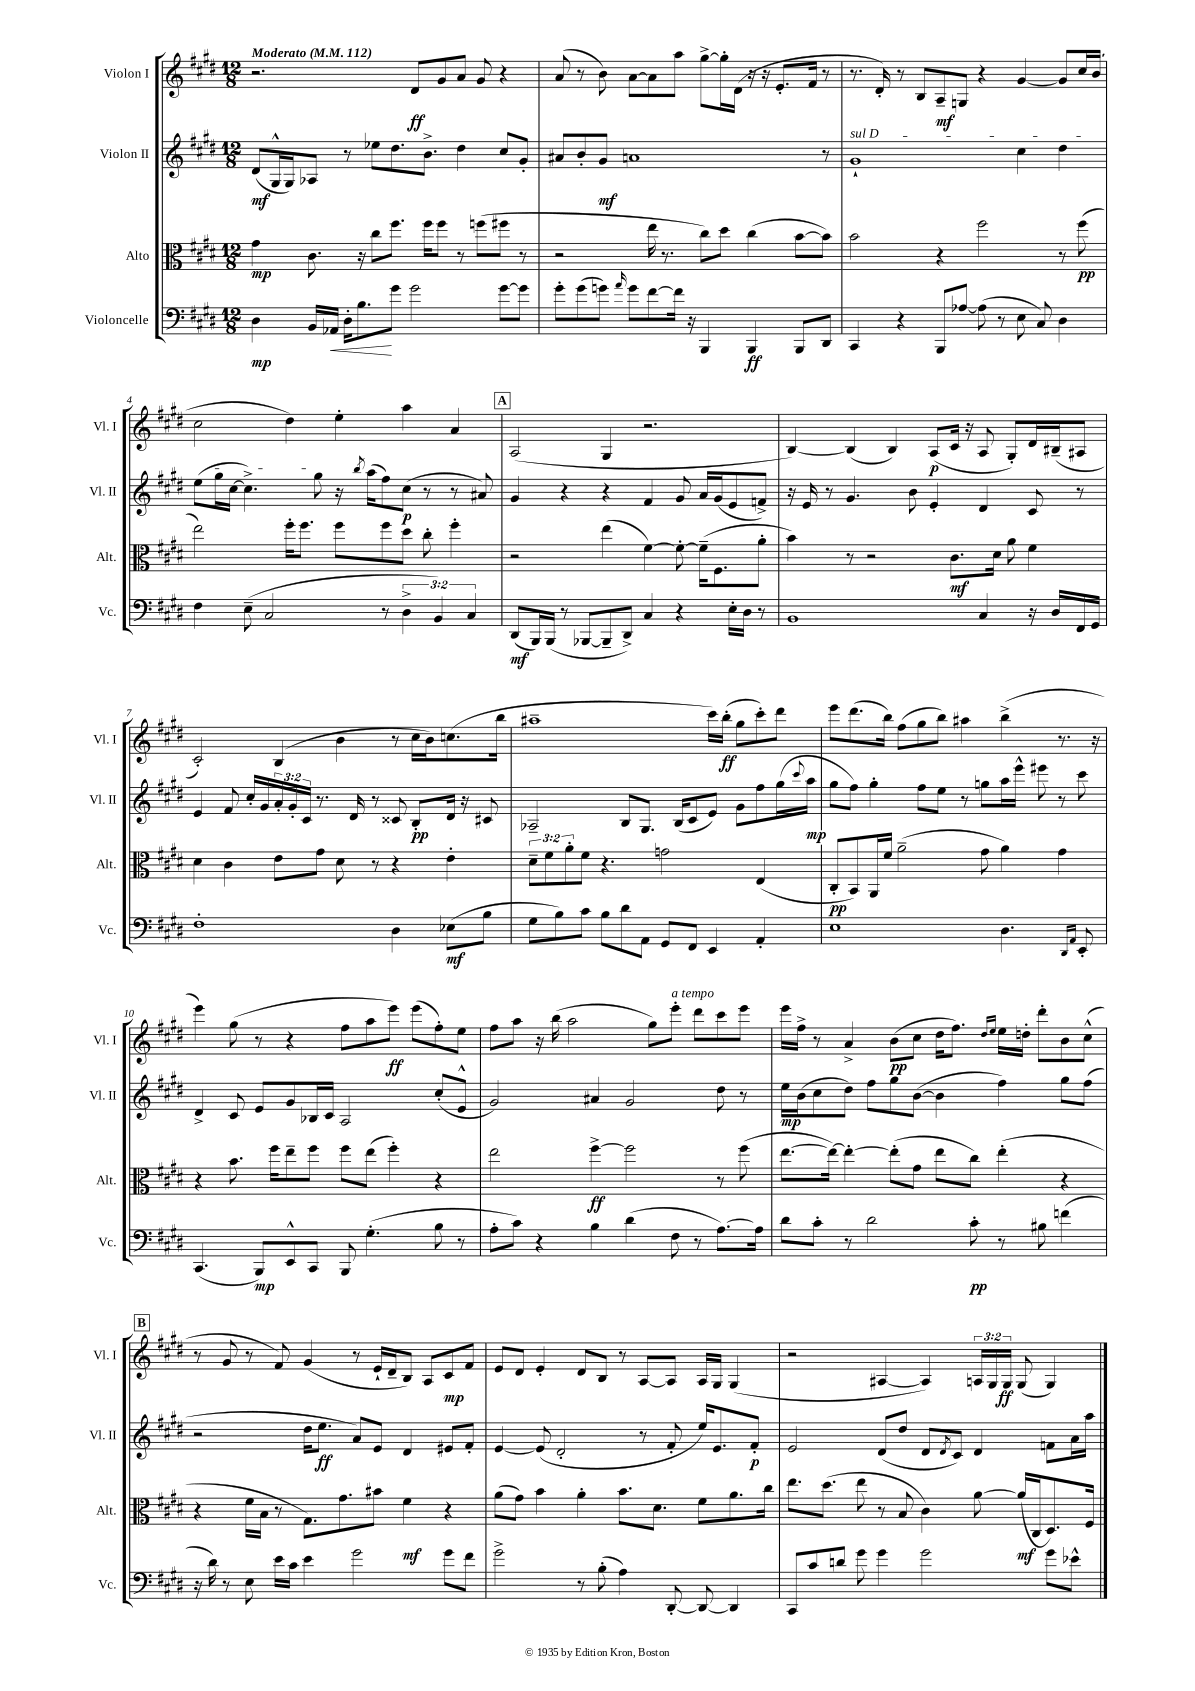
<<
\new StaffGroup <<
\new Staff = "s0" \with { instrumentName = "Violon I" shortInstrumentName = "Vl. I" } {
    \clef treble \key e \major \numericTimeSignature \time 12/8 \override Staff.TupletNumber.text = #tuplet-number::calc-fraction-text \tempo "Moderato" 4 = 112
    r2. dis'8\ff gis'8 a'8 gis'8 r4 |
    a'8( r8 b'8) a'8~ a'8 a''8 gis''8~-> gis''16-. dis'16( r16 r16 e'8.-. fis'16 r8 |
    r8. dis'16-.) r8 b8 a8--\mf g8 r4 gis'4~ gis'8 cis''16 b'16( |
    cis''2 dis''4) e''4-. a''4 a'4 |
    \mark \markup { \box "A" } a2( gis4 r2. |
    b4~) b4( b4) a8\p( cis'16 r16 a8 gis8-.) dis'16 bis16--( ais8 |
    cis'2-.) b4( b'4 r8 cis''16 b'16) c''8.( b''16 |
    ais''1-- cis'''16) b''16-.\ff( gis''8 cis'''8-.) dis'''8 |
    e'''8 dis'''8.( b''16) fis''8( gis''8 b''8) ais''4 b''4->( r8. r16 |
    e'''4) gis''8( r8 r4 fis''8 a''8 e'''8\ff) e'''8( fis''8-.) e''8 |
    fis''8 a''8 r16 b''16( a''2 gis''8) e'''8-.^\markup { \italic "a tempo" } dis'''8 cis'''8 e'''8 |
    e'''16 fis''16-> r8 a'4-> b'8\pp( cis''8 dis''16 fis''8.) \grace { dis''16 e''16 } e''16 d''16-. dis'''8-. b'8 cis''8-^( |
    \mark \markup { \box "B" } r8 gis'8 r8 fis'8) gis'4( r8 e'16-! dis'16-- b8) a8 cis'8\mp fis'8 |
    e'8 dis'8 e'4-. dis'8 b8 r8 a8~ a8 a16 gis16 gis4( |
    r2 ais4~ ais4) \tuplet 3/2 { a16 gis16 gis16\ff } gis8( gis4) \bar "|." |
}
\new Staff = "s1" \with { instrumentName = "Violon II" shortInstrumentName = "Vl. II" } {
    \clef treble \key e \major \numericTimeSignature \time 12/8 \override Staff.TupletNumber.text = #tuplet-number::calc-fraction-text
    dis'8\mf( gis16-^ gis16) aes8 r8 ees''8 dis''8. b'8.-> dis''4 cis''8 gis'8-. |
    ais'8 b'8-. gis'8\mf a'1 r8 |
    \once \override TextSpanner.bound-details.left.text = \markup { \italic "sul D" } gis'1-!\startTextSpan cis''4 dis''4 |
    e''8( gis''16 cis''16~ cis''4.->) gis''8\stopTextSpan r16 \acciaccatura { b''8 } a''16( fis''8) cis''8\p( r8 r8 ais'8) |
    \mark \markup { \box "A" } gis'4 r4 r4 fis'4 gis'8 a'16 gis'16( e'8 f'8->) |
    r16 e'16 r8 gis'4. b'8 e'4-. dis'4 cis'8 r8 |
    e'4 fis'8 cis''16-. gis'16 \tuplet 3/2 { a'16-. gis'16-. cis'16 } r8. dis'16 r8 cisis'8 b8-.\pp dis'16 r16 cis'8 |
    aes2-- b8 gis8. b16( cis'8 e'8) gis'8 fis''8 gis''16( \appoggiatura { cis'''8 } a''16\mp |
    gis''8 fis''8) gis''4-. fis''8 e''8 r8 g''8 a''16 e'''16-^ eis'''8 r8 cis'''8 |
    dis'4-> cis'8 e'8 gis'8 bes16 cis'16 a2 cis''8-.( e'8-^ |
    gis'2) ais'4 gis'2 dis''8 r8 |
    e''16\mp b'16( cis''8 dis''8) fis''8 gis''8 b'8~( b'4 fis''4) gis''8 fis''8( |
    \mark \markup { \box "B" } r2 dis''16 e''8.\ff a'8) e'8 dis'4 eis'8 fis'8-. |
    e'4~ e'8( dis'2-. r8 fis'8-. e''16) e'8. fis'8-.\p |
    e'2 dis'8( dis''8 dis'8 \acciaccatura { dis'8 } cis'8) dis'4 f'8 a'16 a''16 \bar "|." |
}
\new Staff = "s2" \with { instrumentName = "Alto" shortInstrumentName = "Alt." } {
    \clef alto \key e \major \numericTimeSignature \time 12/8 \override Staff.TupletNumber.text = #tuplet-number::calc-fraction-text
    gis'4\mp cis'8. r16 cis''8 fis''8. fis''16 fis''8 r8 f''8( fis''8 r8 |
    r2 e''16 r8. cis''8) dis''8 cis''4( b'8~ b'8) |
    b'2 r4 fis''2 r8 fis''8\pp( |
    e''2) fis''16-. fis''8. fis''8 fis''8 dis''8 cis''8-. fis''4-. |
    \mark \markup { \box "A" } r2 e''4( fis'4~) fis'8~-. fis'16--( fis8. a'8-. |
    b'4) r8 r2 cis'8.\mf dis'16 a'8 fis'4 |
    dis'4 cis'4 e'8 gis'8 dis'8 r8 r4 e'4-. |
    \tuplet 3/2 { dis'8-- fis'8 a'8-. } fis'8 r4. g'2 e4( |
    cis8-.\pp b,8) a,16 fis'16 a'2--( gis'8 a'4) gis'4 |
    r4 b'8. fis''16 e''8-- fis''8 fis''8 e''8( fis''4-.) r4 |
    e''2 fis''4~->\ff fis''2 r8 fis''8( |
    e''8.~ e''16~) e''4~-. e''8-.( gis'8 e''8 cis''8) e''4-.( r4 |
    \mark \markup { \box "B" } r4 fis'16 b16 r8 gis8.) gis'8. bis'8 fis'4\mf r4 |
    a'8( gis'8) b'4 a'4-. b'8. dis'8. fis'8 a'8. cis''16 |
    e''8. dis''8.( e''8 r8 b8 cis'4) a'8~ a'16\mf( cis16 dis8.) fis16 \bar "|." |
}
\new Staff = "s3" \with { instrumentName = "Violoncelle" shortInstrumentName = "Vc." } {
    \clef bass \key e \major \numericTimeSignature \time 12/8 \override Staff.TupletNumber.text = #tuplet-number::calc-fraction-text
    dis4\mp b,16 aes,16\< dis16-. b8.\! gis'8 gis'2 gis'8~ gis'8 |
    gis'8-. gis'8( g'8) \grace { a'16 } g'8 fis'8~ fis'16 r16 b,,4 b,,4\ff b,,8 dis,8 |
    cis,4 r4 b,,8 aes8~ aes8( r8 e8 cis8) dis4 |
    fis4 e8--( cis2 r8 \tuplet 3/2 { dis4-> b,4) cis4 } |
    \mark \markup { \box "A" } dis,8\mf( b,,16) b,,16( r8 bes,,8~ bes,,8-- dis,8->) cis4 r4 e16-. dis16 r8 |
    b,1 cis4 r16 dis16 fis,16 gis,16 |
    fis1-. dis4 ees8\mf( b8 |
    gis8 b8) cis'8 b8 dis'8 a,8 gis,8 fis,8 e,4 a,4-. |
    e1 dis4. \grace { dis,16 a,16 } e,8-. |
    cis,4.( b,,8\mp) e,8-^ cis,8 b,,8 gis4.-.( b8 r8 |
    a8-. cis'8) r4 b4 dis'4( fis8 r8 a8.~) a16 |
    dis'8 cis'8-. r8 dis'2 cis'8-.\pp r8 bis8 f'4( |
    \mark \markup { \box "B" } r16 dis'16) r8 e8 e'16 cis'16 e'4 gis'2 gis'8 fis'8 |
    gis'2-> r8 b8-.( a4) dis,8~-. dis,8~ dis,4 |
    cis,8 cis'8 d'8 gis'8 gis'4 gis'2 gis'8 ees'8-^ \bar "|." |
}
>>
>>
